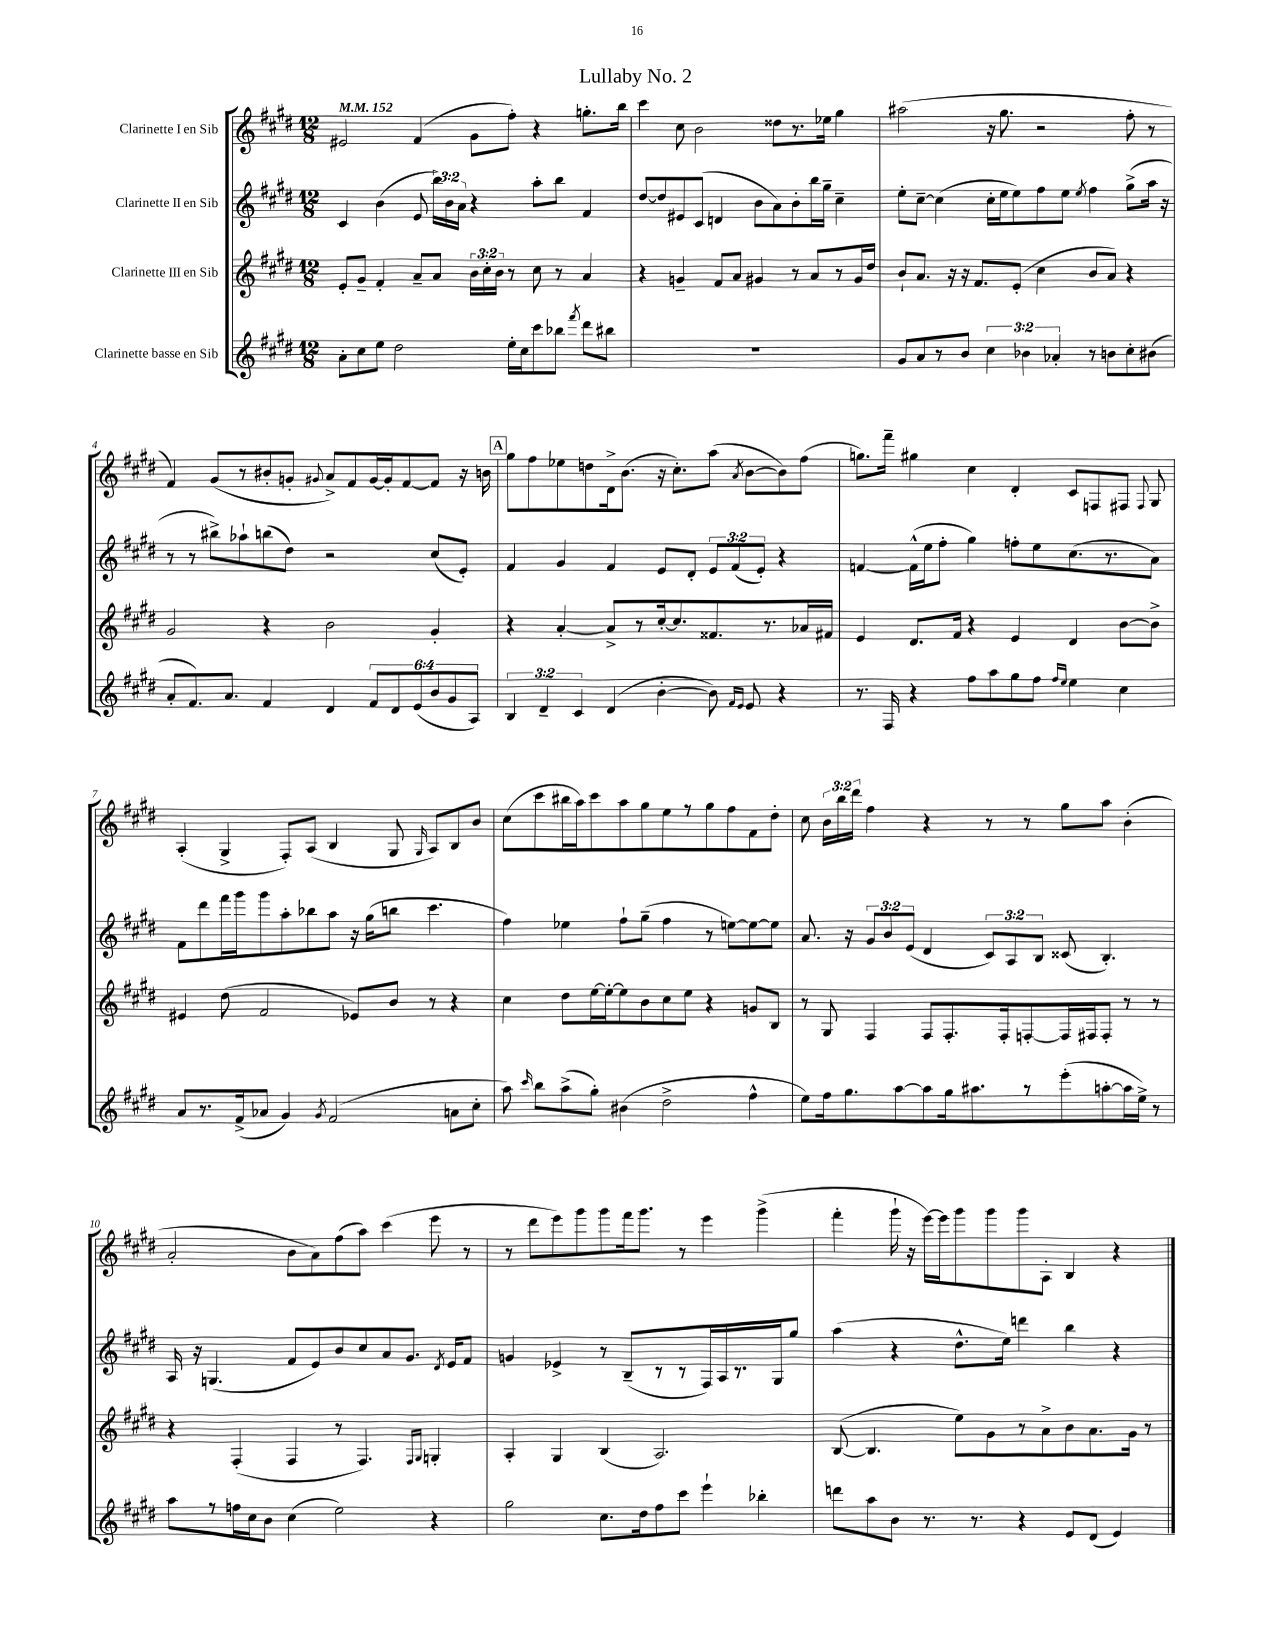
\header { title = "Lullaby No. 2" }
<<
\new StaffGroup <<
\new Staff = "s0" \with { instrumentName = "Clarinette I en Sib" } {
    \clef treble \key e \major \numericTimeSignature \time 12/8 \override Staff.TupletNumber.text = #tuplet-number::calc-fraction-text \tempo 4 = 152
    \autoBeamOff eis'2 fis'4( gis'8[ fis''8]-.) r4 g''8.[-. b''16] |
    cis'''4 cis''8 b'2 disis''8[ r8. ees''16] gis''4 |
    ais''2( r16 gis''8. r2 fis''8-. r8 |
    fis'4) gis'8[( r8 bis'8-. g'8]-. \appoggiatura { gis'8 } a'8[->) fis'8 gis'16~ gis'16-. fis'8~ fis'8] r16 b'16 |
    \mark \markup { \box "A" } gis''8[ fis''8 ees''8 d''8 dis'16-> b'8.]( r16 cis''8.[-.) a''8]( \acciaccatura { a'8 } b'8[~ b'8) fis''8]( |
    g''8.[) fis'''16]-- gis''4 cis''4 dis'4-. cis'8[ f8 fis8] \appoggiatura { fis8 } gis8 |
    a4-.( gis4-> fis8[-.) a8]( b4 gis8 \grace { gis16 } a8[) b8 b'8] |
    cis''8[( cis'''8 bis''16 a''16) cis'''8 a''8 gis''8 e''8 r8 gis''8 fis''8 fis'8 dis''8]-. |
    cis''8 \tuplet 3/2 { b'16[ b''16 dis'''16] } fis''4 r4 r8 r8 gis''8[ a''8] b'4-.( |
    a'2-. b'8[ a'8) fis''8( a''8]) cis'''4( e'''8 r8 |
    r8 dis'''8[ e'''8) gis'''8 gis'''8 fis'''16 gis'''8.] r8 e'''4 gis'''4->( |
    fis'''4-. gis'''16-! r16 e'''16[~) e'''16 gis'''8 gis'''8 gis'''8 a8]-. b4 r4 \bar "|." |
}
\new Staff = "s1" \with { instrumentName = "Clarinette II en Sib" } {
    \clef treble \key e \major \numericTimeSignature \time 12/8 \override Staff.TupletNumber.text = #tuplet-number::calc-fraction-text
    \autoBeamOff cis'4 b'4( e'8 \tuplet 3/2 { b''16[) b'16 a'16] } r4 a''8[-. b''8] fis'4 |
    dis''8[~ dis''8 eis'8 cis'8]( d'4 b'8[ a'8) b'8-. b''16 gis''16]-- cis''4-- |
    e''8[-. cis''8]~-- cis''4( cis''16[-. e''16 e''8) fis''8 e''8] \acciaccatura { e''8 } fis''4 gis''8[->( a''16] r16 |
    r8 r8 bis''8[->) aes''8-! b''8( dis''8]) r2 cis''8[( e'8]-.) |
    \mark \markup { \box "A" } fis'4 gis'4 fis'4 e'8[ dis'8]-. \tuplet 3/2 { e'8[ fis'8( e'8]-.) } r4 |
    f'4~ f'16[-^( e''16 fis''8]-. gis''4) f''8[-. e''8 cis''8.( r8. a'8]) |
    fis'8[ dis'''8 fis'''16 gis'''16 gis'''8 a''8-. bes''8 a''8] r16 gis''16[( b''8] cis'''4. |
    fis''4) ees''4 fis''8[-! gis''8]--( fis''4 r8 e''8[~) e''8~ e''8] |
    a'8. r16 \tuplet 3/2 { gis'8[ b'8 e'8]( } dis'4 \tuplet 3/2 { cis'8[) a8 b8] } cisis'8( b4.-.) |
    a16 r16 g4.( fis'8[ e'8) b'8 cis''8 a'8 gis'8.] \acciaccatura { dis'8 } e'16[ fis'8] |
    g'4 ees'4-> r8 b8[--( r8 r8 fis16) a16 r8. gis16 gis''8] |
    a''4( r4 dis''8.[-^ e''16]) d'''4 b''4 r4 \bar "|." |
}
\new Staff = "s2" \with { instrumentName = "Clarinette III en Sib" } {
    \clef treble \key e \major \numericTimeSignature \time 12/8 \override Staff.TupletNumber.text = #tuplet-number::calc-fraction-text
    \autoBeamOff e'8[-. gis'8]-- fis'4-. a'8[-- a'8] \tuplet 3/2 { b'16[ cis''16-. b'16] } r8 cis''8 r8 a'4 |
    r4 g'4-- fis'8[ a'8] gis'4 r8 a'8[ r8 gis'16 dis''16] |
    b'8[-! a'8.] r16 r16 fis'8.[ e'8]-.( cis''4 b'8[ a'8]) r4 |
    gis'2 r4 b'2 gis'4-. |
    \mark \markup { \box "A" } r4 a'4~-. a'8[-> r8 cis''16~-. cis''8. fisis'8. r8. aes'16 fis'16] |
    e'4 dis'8.[ fis'16] r4 e'4 dis'4 b'8[~ b'8]-> |
    eis'4 dis''8( fis'2 ees'8[) b'8] r8 r4 |
    cis''4 dis''8[ e''16~ e''16~-. e''8 b'8 cis''8 e''8] r4 g'8[ b8] |
    r8 gis8 fis4 fis8[ fis8.-. fis16-. f8~-. f16 fis16 fis8]-. r8 r8 |
    r4 fis4-.( fis4 r8 fis4.) \grace { fis16[ gis16] } g4-. |
    a4-. gis4 b4( a2.) |
    b8~( b4. e''8[) gis'8 r8 a'8-> b'8 a'8. gis'16] r8 \bar "|." |
}
\new Staff = "s3" \with { instrumentName = "Clarinette basse en Sib" } {
    \clef treble \key e \major \numericTimeSignature \time 12/8 \override Staff.TupletNumber.text = #tuplet-number::calc-fraction-text
    \autoBeamOff a'8[-. cis''8 e''8] dis''2 e''16[-. cis''16 cis'''8 bes''8] \acciaccatura { fis'''8 } dis'''8[ bis''8] |
    R1. |
    gis'8[ a'8 r8 b'8] \tuplet 3/2 { cis''4 bes'4 aes'4-. } r8 b'8[ cis''8-. bis'8]( |
    a'8[-. fis'8.) a'8.] fis'4 dis'4 \tuplet 6/4 { fis'8[ dis'8 e'8( b'8 gis'8 a8]) } |
    \mark \markup { \box "A" } \tuplet 3/2 { b4 dis'4-- cis'4 } dis'4( b'4~-. b'8) \grace { fis'16[ e'16] } e'8 r4 |
    r8. fis16 r4 fis''8[ a''8 gis''8 fis''8] \grace { fis''16[ e''16] } e''4 cis''4 |
    a'8[ r8. fis'16->( aes'8] gis'4) \acciaccatura { gis'8 } fis'2( a'8[ cis''8]-. |
    a''8) \grace { cis'''16 } b''8[ a''8->( gis''8]-.) bis'4( dis''2-> fis''4-^ |
    e''8[) fis''16 gis''8. a''8~ a''8 gis''16 ais''8. r8 e'''8-.( a''8~-. a''16 e''16]->) r8 |
    a''8[ r8 f''16 cis''16 b'8] cis''4( e''2) r4 |
    gis''2 cis''8.[ dis''16 fis''8 cis'''8] e'''4-! bes''4-. |
    d'''8[ a''8 b'8] r8. r8. r4 e'8[ dis'8]( e'4) \bar "|." |
}
>>
>>
